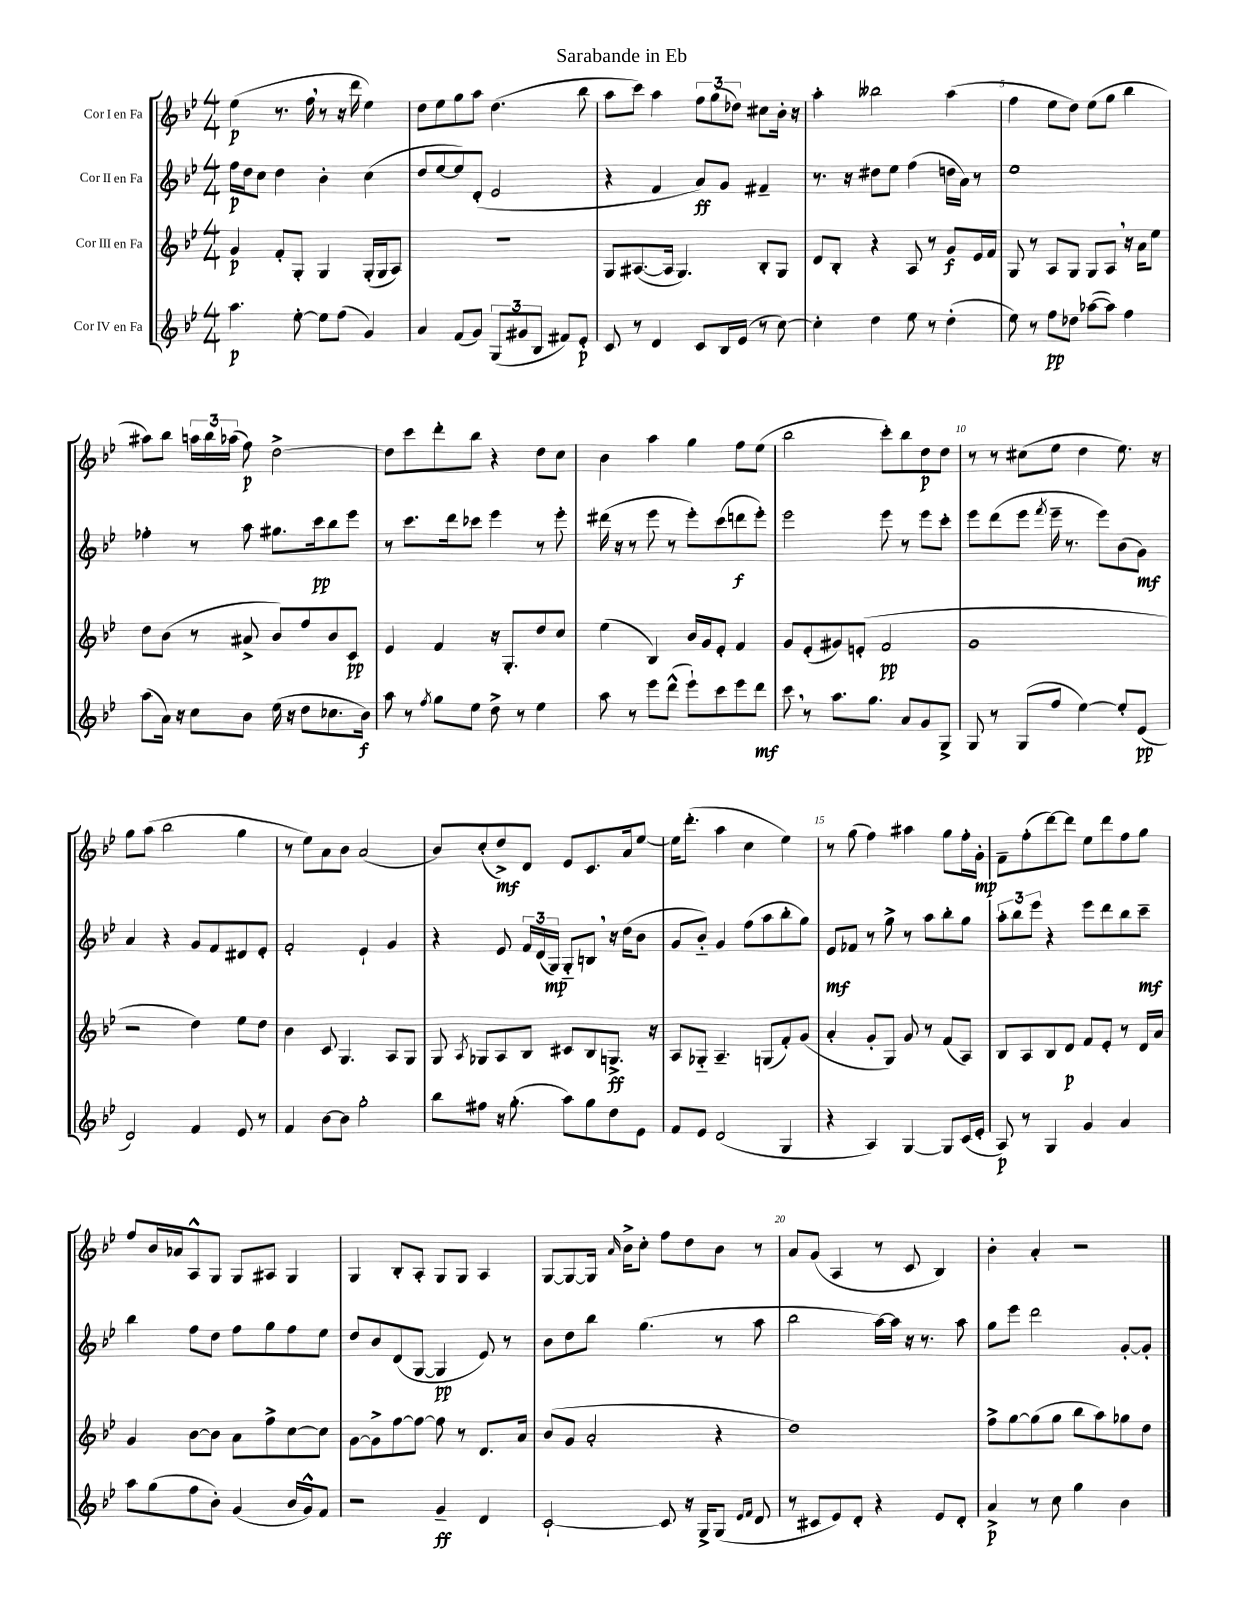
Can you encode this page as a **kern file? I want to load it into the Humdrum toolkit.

**kern	**kern	**kern	**kern
*staff4	*staff3	*staff2	*staff1
*clefG2	*clefG2	*clefG2	*clefG2
*k[b-e-]	*k[b-e-]	*k[b-e-]	*k[b-e-]
*M4/4	*M4/4	*M4/4	*M4/4
4.aa	4g	16ff	(4ee-
.	.	16dd	.
.	.	8cc	.
.	8f'	4dd	8.r
[8ee-'	8G'	.	.
.	.	.	16ff
8ee-]	4G	4b-'	8r
(8ff	.	.	16r
.	.	.	16ddd
4g)	(16G'	(4cc	4ee-)
.	16G	.	.
.	8A)	.	.
=	=	=	=
4a	1r	8dd	8dd
.	.	[8ee-	8ee-
(8f	.	8ee-])	8gg
8g)	.	(8d'	8aa
(12G	.	2e-	(4.dd
12g#	.	.	.
12B-	.	.	.
8f#)	.	.	.
8e-'	.	.	8bb-
=	=	=	=
8c	8G	4r	8aa
8r	([8.A#	.	8ccc)
4d	.	4f	4aa
.	16A#]	.	.
.	4.G)	.	.
8c	.	8a)	12ff
.	.	.	(12gg
16B-	.	8g	.
.	.	.	12dd-)
(16e-	.	.	.
8r	8B-'	4f#~	8cc#
[8cc)	8G	.	16b-'
.	.	.	16r
=	=	=	=
4cc']	8d	8.r	4aa'
.	8B-'	.	.
.	.	16r	.
4dd	4r	8dd#	2bb--
.	.	8ee-	.
8ee-	8A	(4ff	.
8r	8r	.	.
(4dd'	8g	16dd	(4aa
.	.	16a)	.
.	16e-	8r	.
.	16f	.	.
=	=	=	=
8ee-)	8G	1ee-	4ff
8r	8r	.	.
8ff	8A	.	8ee-
8dd-	8G	.	8dd)
([8aa-	8G	.	(8ee-
8aa-])	8A	.	8gg
4ff	16r	.	4bb-
.	16a	.	.
.	8ee-	.	.
=	=	=	=
(8aa	8dd	4ff-'	8aa#)
16a)	(8b-	.	8bb-
16r	.	.	.
8cc	8r	8r	24aa
.	.	.	24bb-
.	.	.	(24aa-
8b-	8a#^	8aa	8ff)
(16ee-	8b-)	8.gg#	[2dd^
16r	.	.	.
8dd	8ff	.	.
.	.	16ccc	.
8.cc-	8b-	8bb-	.
.	8c	8eee-	.
16b-)	.	.	.
=	=	=	=
8aa	4e-	8r	8dd]
8r	.	8.ccc	8ccc
8qff	.	.	.
8gg	4f	.	8ddd'
.	.	16ddd	.
8ee-	.	8ccc-	8bb-
8dd^	16r	4eee-	4r
.	8.G'	.	.
8r	.	.	.
4ee-	8dd	8r	8dd
.	8cc	8eee-'	8cc
=	=	=	=
8aa	(4ee-	(16ddd#	4b-
.	.	16r	.
8r	.	8r	.
8eee-	4B-)	8eee-	4aa
(8ddd^^	.	8r	.
8eee-`)	16b-	8eee-')	4gg
.	16g	.	.
8ccc	8e-'	(8ccc	.
8eee-	4f	8ddd	8ff
8ddd	.	8eee-')	(8ee-
=	=	=	=
8ccc	8g	2eee-	2bb-
8r	(8e-'	.	.
8.aa	8g#)	.	.
.	(8e'	.	.
8.gg	.	.	.
.	2f	8eee-	8ccc')
8a	.	8r	8bb-
8g	.	8eee-	8dd
8G^	.	8ccc'	8dd
=	=	=	=
8G	1g	8eee-	8r
8r	.	(8ddd	8r
(8G	.	8eee-	(8cc#
.	.	8qfff	.
8ff	.	16eee-~	8ee-
.	.	8.r	.
[4ee-)	.	.	4dd
.	.	8eee-)	.
8ee-']	.	(8b-	8.ee-)
(8e-	.	8g)	.
.	.	.	16r
=	=	=	=
2d)	2r	4a	8gg
.	.	.	(8aa
.	.	4r	2bb-
4f	4dd)	8g	.
.	.	8f	.
8e-	8ee-	8d#	4gg
8r	8dd	8e-'	.
=	=	=	=
4f	4b-	2f'	8r
.	.	.	8ee-)
[8b-	8c	.	8a
8b-]	4.G	.	8b-
2gg'	.	4e-`	(2a
.	8A	4g	.
.	8G	.	.
=	=	=	=
8bb-	8G	4r	8b-)
.	8qA	.	.
8ff#	8G-	.	(8cc'
16r	8A	8e-	8dd^)
(8.gg'	.	.	.
.	8B-	24f	8d
.	.	(24d	.
.	.	24G)	.
8aa)	8c#	8G'~	8e-
8gg	8B-	8B	8.c
8dd	8.G^	16r	.
.	.	(16dd	16a
8e-	.	8b-	[8ee-
.	16r	.	.
=	=	=	=
8f	8A	8g	16ee-]
.	.	.	(8.ddd'
8e-	8G-'~	8b-'~)	.
(2d	4.A~	4g	4aa
.	.	(8ff	4cc
.	(8G	8aa	.
4G	8f')	8bb-'	4ee-)
.	(8g	8gg)	.
=	=	=	=
4r	4a'	8e-	8r
.	.	8f-	(8gg
4A)	8g'	8r	4ff)
.	8G)	8gg^	.
[4G	8g	8r	4aa#
.	8r	8aa	.
8G]	(8f	8bb-'	8gg
(16c	8A)	8gg	16ff'
16e-'	.	.	16g'
=	=	=	=
8A)	8B-	12aa'	8f~
.	.	12bb-	.
8r	8A	.	(8ff'
.	.	12eee-	.
4G	8B-	4r	[8ddd)
.	8d	.	8ddd]
4g	8f	8eee-	8ee-
.	8e-'	8ddd	8ddd
4a	8r	8bb-	8ff
.	16d	8ccc~	8gg
.	16a	.	.
=	=	=	=
8aa	4g	4bb-	8ff
(8gg	.	.	16b-
.	.	.	16a-
8ff	[8b-	8ff	8A^^
8b-')	8b-]	8dd	8G
(4g	8a	8ff	8G
.	8ff^	8gg	8A#
16b-	[8cc	8ff	4G
16g^^)	.	.	.
8f	8cc]	8ee-	.
=	=	=	=
2r	[8g	8dd	4G
.	8g^]	8b-	.
.	[8ff	(8d	8B-'
.	8ff_	[8G	8A'
4g~	8ff]	4G]	8G
.	8r	.	8G
4d	8.d	8e-)	4A
.	.	8r	.
.	16a	.	.
=	=	=	=
[2c`	(8b-	8b-	[8G
.	8g	8dd	8G_
.	2a'	8bb-	16G]
.	.	.	16qqa
.	.	.	16b-^
.	.	(4.gg	8cc'
8c]	.	.	8ff
16r	.	.	8dd
16G^	.	.	.
(8G	4r	8r	8b-
16qqe-	.	.	.
16qqf	.	.	.
8d	.	8aa	8r
=	=	=	=
8r	1dd)	2bb-	8a
8c#	.	.	(8g
8e-)	.	.	4A
8d'	.	.	.
4r	.	[16aa)	8r
.	.	16aa]	.
.	.	16r	8c
.	.	8.r	.
8e-	.	.	4B-)
8d'	.	8aa	.
=	=	=	=
4a^	8ff^	8gg	4b-'
.	[8gg	8eee-	.
8r	(8gg]	2ddd	4a'
8cc	8gg	.	.
4gg	8bb-	.	2r
.	8aa)	.	.
4b-	8gg-	[8g'	.
.	8dd	8g']	.
==	==	==	==
*-	*-	*-	*-
